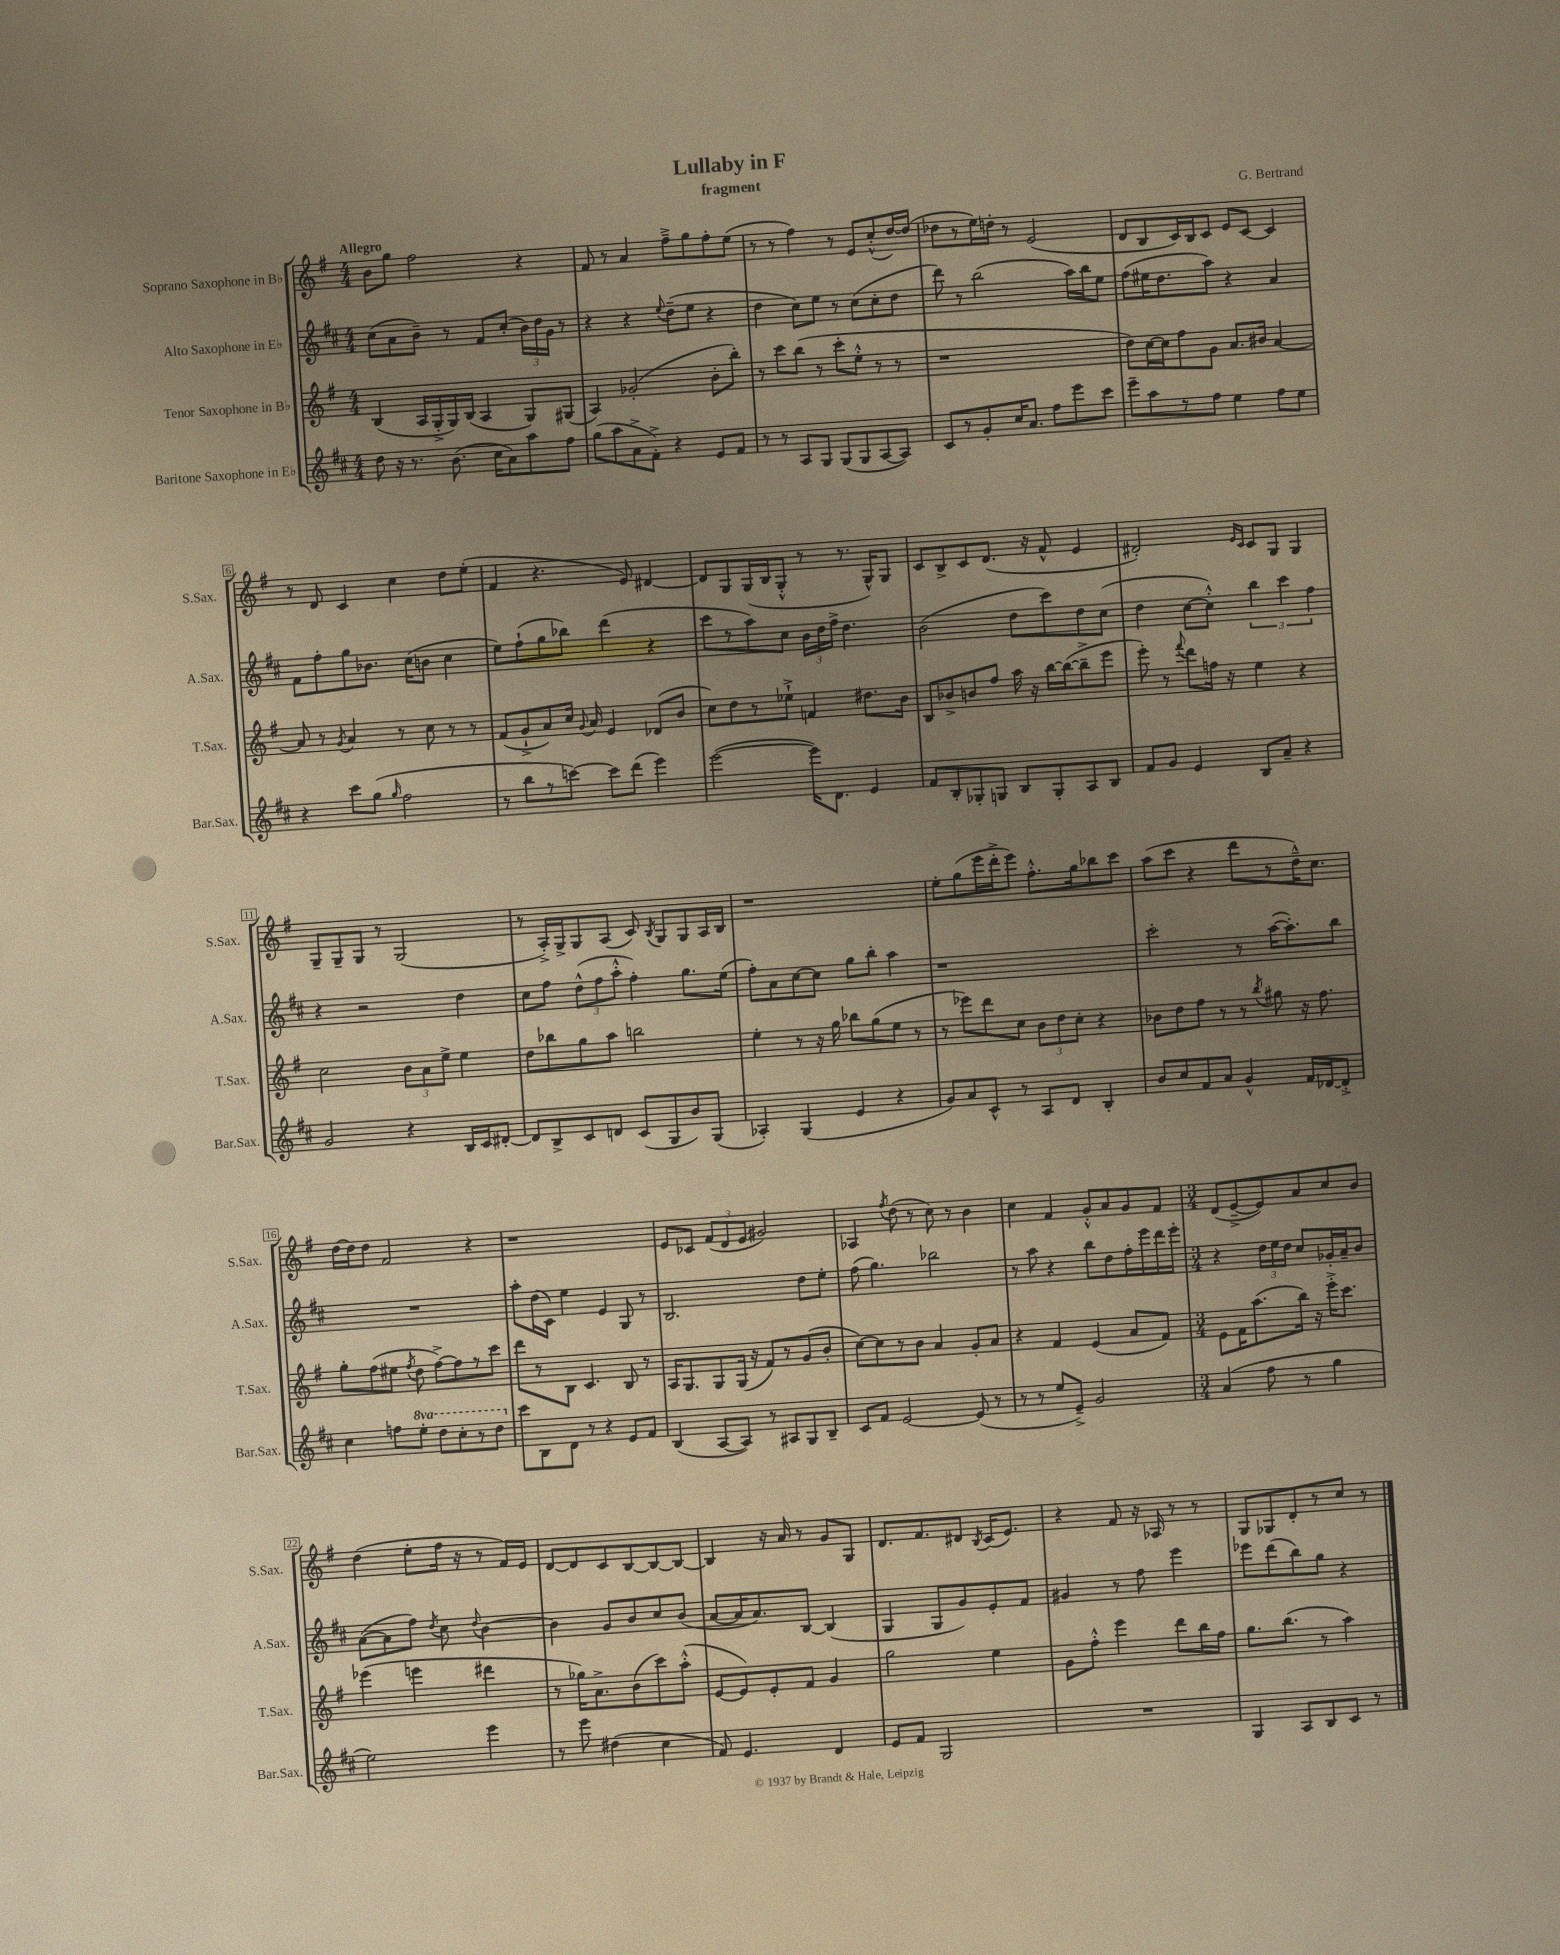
\header { title = "Lullaby in F" composer = "G. Bertrand" subtitle = "fragment" }
<<
\new StaffGroup <<
\new Staff = "s0" \with { instrumentName = "Soprano Saxophone in Bb" shortInstrumentName = "S.Sax." } {
    \clef treble \key g \major \numericTimeSignature \time 4/4 \tempo "Allegro"
    \autoBeamOff b'8[ g''8] fis''2 r4 |
    fis'8 r8 a'4 fis''8[---> g''8 fis''8-. e''8]( |
    r8 r8 fis''4) r8 e'8[ c''8-.-^( d''16~) d''16]( |
    des''8[ r8 e''16) d''16]-. r8 e'2( |
    d'8[ b8 c'16) b16 c'8] e'8[ c'8]~ c'4 |
    r8 d'8 c'4 c''4 d''8[ e''8]-.( |
    fis'4 r4. e'8) dis'4~ |
    dis'8[ g8 g16( b16 g8]-.-^ r8 r8. g16[-^) g8] |
    c'8[ b8-> c'8 d'8.]( r16 fis'8-^ e'4 |
    dis'2-.) \grace { e'16[ c'16] } c'8[ g8] g4 |
    g8[-- g8-- g8] r8 g2( |
    r8 a16[-.->) g16-> g8 a8]( c'8) \acciaccatura { b8 } g8[ g8 a16 b16] |
    r1 |
    e''8[-. g''8( e'''16 d'''16-.-> e'''8]) fis''8.[-.-^ g''16 bes''8 c'''8] |
    a''8[( c'''8] r4 d'''8[ r8 d''16---^) c''8.] |
    d''16[~ d''16 d''8] fis'2 r4 |
    r1 |
    e'8[ ces'8] \tuplet 3/2 { fis'8[( d'8 e'8] } gis'2) |
    aes4 \acciaccatura { fis''8 } d''8( r8 c''8) r8 b'4 |
    c''4 fis'4 g'8[-.-^ a'8 g'8 fis'8] |
    \numericTimeSignature \time 3/4 d'8[( e'8~---> e'8) a'8 c''8 b'8] |
    d''4( e''8[-. fis''16] r16 r8 fis'16[) e'16] |
    d'8[~ d'8 c'8 b8~ b8~ b8]~ |
    b4 r16 a'16 r8 g'8[ g8] |
    d'8.[ fis'8. dis'8] \acciaccatura { b8 } c'16[( e'8.]) |
    r4 fis'8 r16 aes16 r8 r8 |
    g8[ ges8 d'8-. r8 c''8] r8 \bar "|." |
}
\new Staff = "s1" \with { instrumentName = "Alto Saxophone in Eb" shortInstrumentName = "A.Sax." } {
    \clef treble \key d \major \numericTimeSignature \time 4/4
    \autoBeamOff cis''8[( a'8 b'8]--) r8 fis'8[ cis''8]-.( \tuplet 3/2 { b'16[) d''16 g'16] } r8 |
    r4 r4 \appoggiatura { e''8 } d''8[--( e''8] r4 |
    d''4 cis''8[) e''8] r8 cis''8[( cis''8-. d''8] |
    d'''8) r8 b''2( a''16[) b''16 e''8] |
    fis''8[( eis''16 d''8. a''8]) r4 a'4 |
    fis'8[ fis''8-. g''8 bes'8.] cis''16[( b'8] cis''4 |
    e''8[) fis''8-!( g''8 bes''8]) d'''4( r4 |
    cis'''8[ r8 a''8) cis''8] \tuplet 3/2 { b'16[ d''16 fis''16]-> } d''4. |
    b'2( d''8[ cis'''8) d''8 cis''8]( |
    d''4 cis''8[~ cis''8]-.-^) \tuplet 3/2 { b''4 cis'''4 fis''4 } |
    r4 r2 d''4 |
    cis''8[ fis''8] \tuplet 3/2 { d''8[-^( fis''8 a''8]-.-^ } fis''4-.) g''8.[ e''16]( |
    fis''8[-.) a'8 cis''8~ cis''8] g''8[ b''8]-. a''4 |
    r1 |
    cis'''2-. r8 a''16[~( a''8.-.) b''8] |
    R1 |
    a''8[-. d''16( cis'16]) e''4 e'4 g8 r8 |
    b2. d''8[ e''8]-. |
    fis''8( g''4.) bes''2 |
    r8 a''8 r4 b''8[ d''8 fis''16-. e'''16 d'''16 e'''16]-. |
    \numericTimeSignature \time 3/4 r4 \tuplet 3/2 { d''16[ e''16 d''16] } cis''8[ ges'16-. a'16-- b'8] |
    a'8[~( a'8 fis''8]) \acciaccatura { d''8 } cis''8 \appoggiatura { d''8 } b'4~ |
    b'4 g'8[ b'8 cis''8 b'8]( |
    a'8[~ a'16 a'8.) b8]~ b4( |
    g4 g8[ g'8) e'8-. fis'8] |
    gis'4 r8 fis''8 e'''4 |
    ees'''8[ d'''8( b''8) g''8] r4 \bar "|." |
}
\new Staff = "s2" \with { instrumentName = "Tenor Saxophone in Bb" shortInstrumentName = "T.Sax." } {
    \clef treble \key g \major \numericTimeSignature \time 4/4
    \autoBeamOff b4( a16[ g16-.-> g16) b16]( a4 g8[) gis8]( |
    a4) ges'2-.( b'8[-. b''8]-.) |
    r8 c'''8[ b''8]( r8 c'''8[-. e''8]-.-^ r8 r8 |
    r1 |
    d''8[) c''16~ c''16 fis''8 g'8] a'8.[ bis'16] a'4~ |
    a'8 r8 \acciaccatura { g'8 } a'4 r8 c''8 r8 r8 |
    fis'8[( g'8-!-> a'8) c''16] \appoggiatura { g'8 } a'16 e'4 des'8[( b'8] |
    c''8[) d''8 r8 ees''8]-!-> f'4 dis''8.[ b'16] |
    b8[ bes'8-> b'8 fis''8] a''16 r16 b''16[~ b''16~( b''8---> e'''8] |
    e'''8-.) r8 \appoggiatura { fis'''8 } d'''8[ f''16] r16 e''4 r4 |
    c''2 \tuplet 3/2 { b'8[ a'8 e''8]-> } e''4 |
    d''8[ bes''8 g''8 a''8] b''2 |
    e''4-. r8 r16 g''16 bes''8[ g''8( e''8] r8 |
    r8 ees'''8[) d'''8 c''8] \tuplet 3/2 { b'8[ d''8 c''8]-. } r4 |
    bes'8[ d''8 fis''8] r8 r8 \acciaccatura { b''8 } gis''8 r16 fis''8. |
    g''8[-. fis''8( eis''8] \acciaccatura { fis''8 } d''8 fis''8[~->) fis''8 r8 c'''8] |
    d'''8[ r8 b8] c'4. b8 r8 |
    a16[ g8. g8 g16]( r16 fis'8[) r8 g'8( b'8]-. |
    c''8[~) c''8 r8 b'8] a'4 g'8[-. a'8] |
    r4 fis'4 e'4( a'8[ fis'8]) |
    \numericTimeSignature \time 3/4 e'8[ fis'16 a''8.( b''16]) r16 e'''16[-.-> c'''8.] |
    ees'''4( e'''4 dis'''4 |
    r8 ges''16[) a'8.-> b'8( c'''8) a''8]-.-^( |
    e'8[~ e'8) e'8-. fis'8] g'4 |
    g''2 e''4 |
    g'8[ fis''8]-.-^ e'''4 d'''8[ b''16 fis''16] |
    g''8.[ b''8.]( r8 a''4) \bar "|." |
}
\new Staff = "s3" \with { instrumentName = "Baritone Saxophone in Eb" shortInstrumentName = "Bar.Sax." } {
    \clef treble \key d \major \numericTimeSignature \time 4/4 \set Staff.ottavationMarkups = #ottavation-simple-ordinals
    \autoBeamOff d''8 r16 r8. b'8.( cis''16[ a'8) a''8 fis''8] |
    g''8[( a''8 a'8-> fis'8]-.->) r4 e'8[ fis'8] |
    r8 r8 a8[ g8] g8[( g8 a8~ a8]) |
    cis'8[ r8 g'8-. cis''16 a'8.] fis''8[ e'''8 cis'''8] |
    e'''8[-- a''8 r8 fis''8] e''4 fis''8[ e''8] |
    r4 cis'''8[ g''8]( \grace { g''16 } fis''2 |
    r8 b''8[ r8 c'''8]~) c'''8[ d'''8]( e'''4) |
    e'''2~( e'''16[) d'8.] e'4 |
    fis'8[ b8-. ges8-. g8] b8[ g8-. a8 b8] |
    fis'8[ g'8] e'4 b8[ a'8]-- r4 |
    g'2 r4 b16[ cis'16 dis'8]~-. |
    dis'8[ b8-> cis'8 d'8] cis'8[( g8 b'8) g8]( |
    aes4-.) g4( e'4 r4 |
    g'8[) a'8 cis'8]-^ r8 a8[ d'8] b4-. |
    b'8[ cis''8 fis'8 a'8] g'4-^ fis'16[ des'16~ des'8]-.-> |
    cis''4 f''8[ \ottava #1 e'''8]-. d'''8[ cis'''8-. r8 d'''8] \ottava #0 |
    cis'''8[ b8 d'8] r8 r4 e'8[ fis'8] |
    b4( a8[~ a8]) r8 ais8[ g8 b8]-- |
    cis'8[ fis'8] e'2~ e'8( r8 |
    r8 r8 e''8[ e'8]--->) g'2 |
    \numericTimeSignature \time 3/4 a'4( fis''8 r8 g''4 |
    e''2) e'''4 |
    r8 e'''8 dis''4( cis''4 |
    fis'8) e'4. d'4 |
    e'8[ fis'8] g2 |
    R2. |
    g4 a8[ b8 cis'8] r8 \bar "|." |
}
>>
>>
\layout { \context { \Score \override BarNumber.stencil = #(make-stencil-boxer 0.1 0.3 ly:text-interface::print) } }
